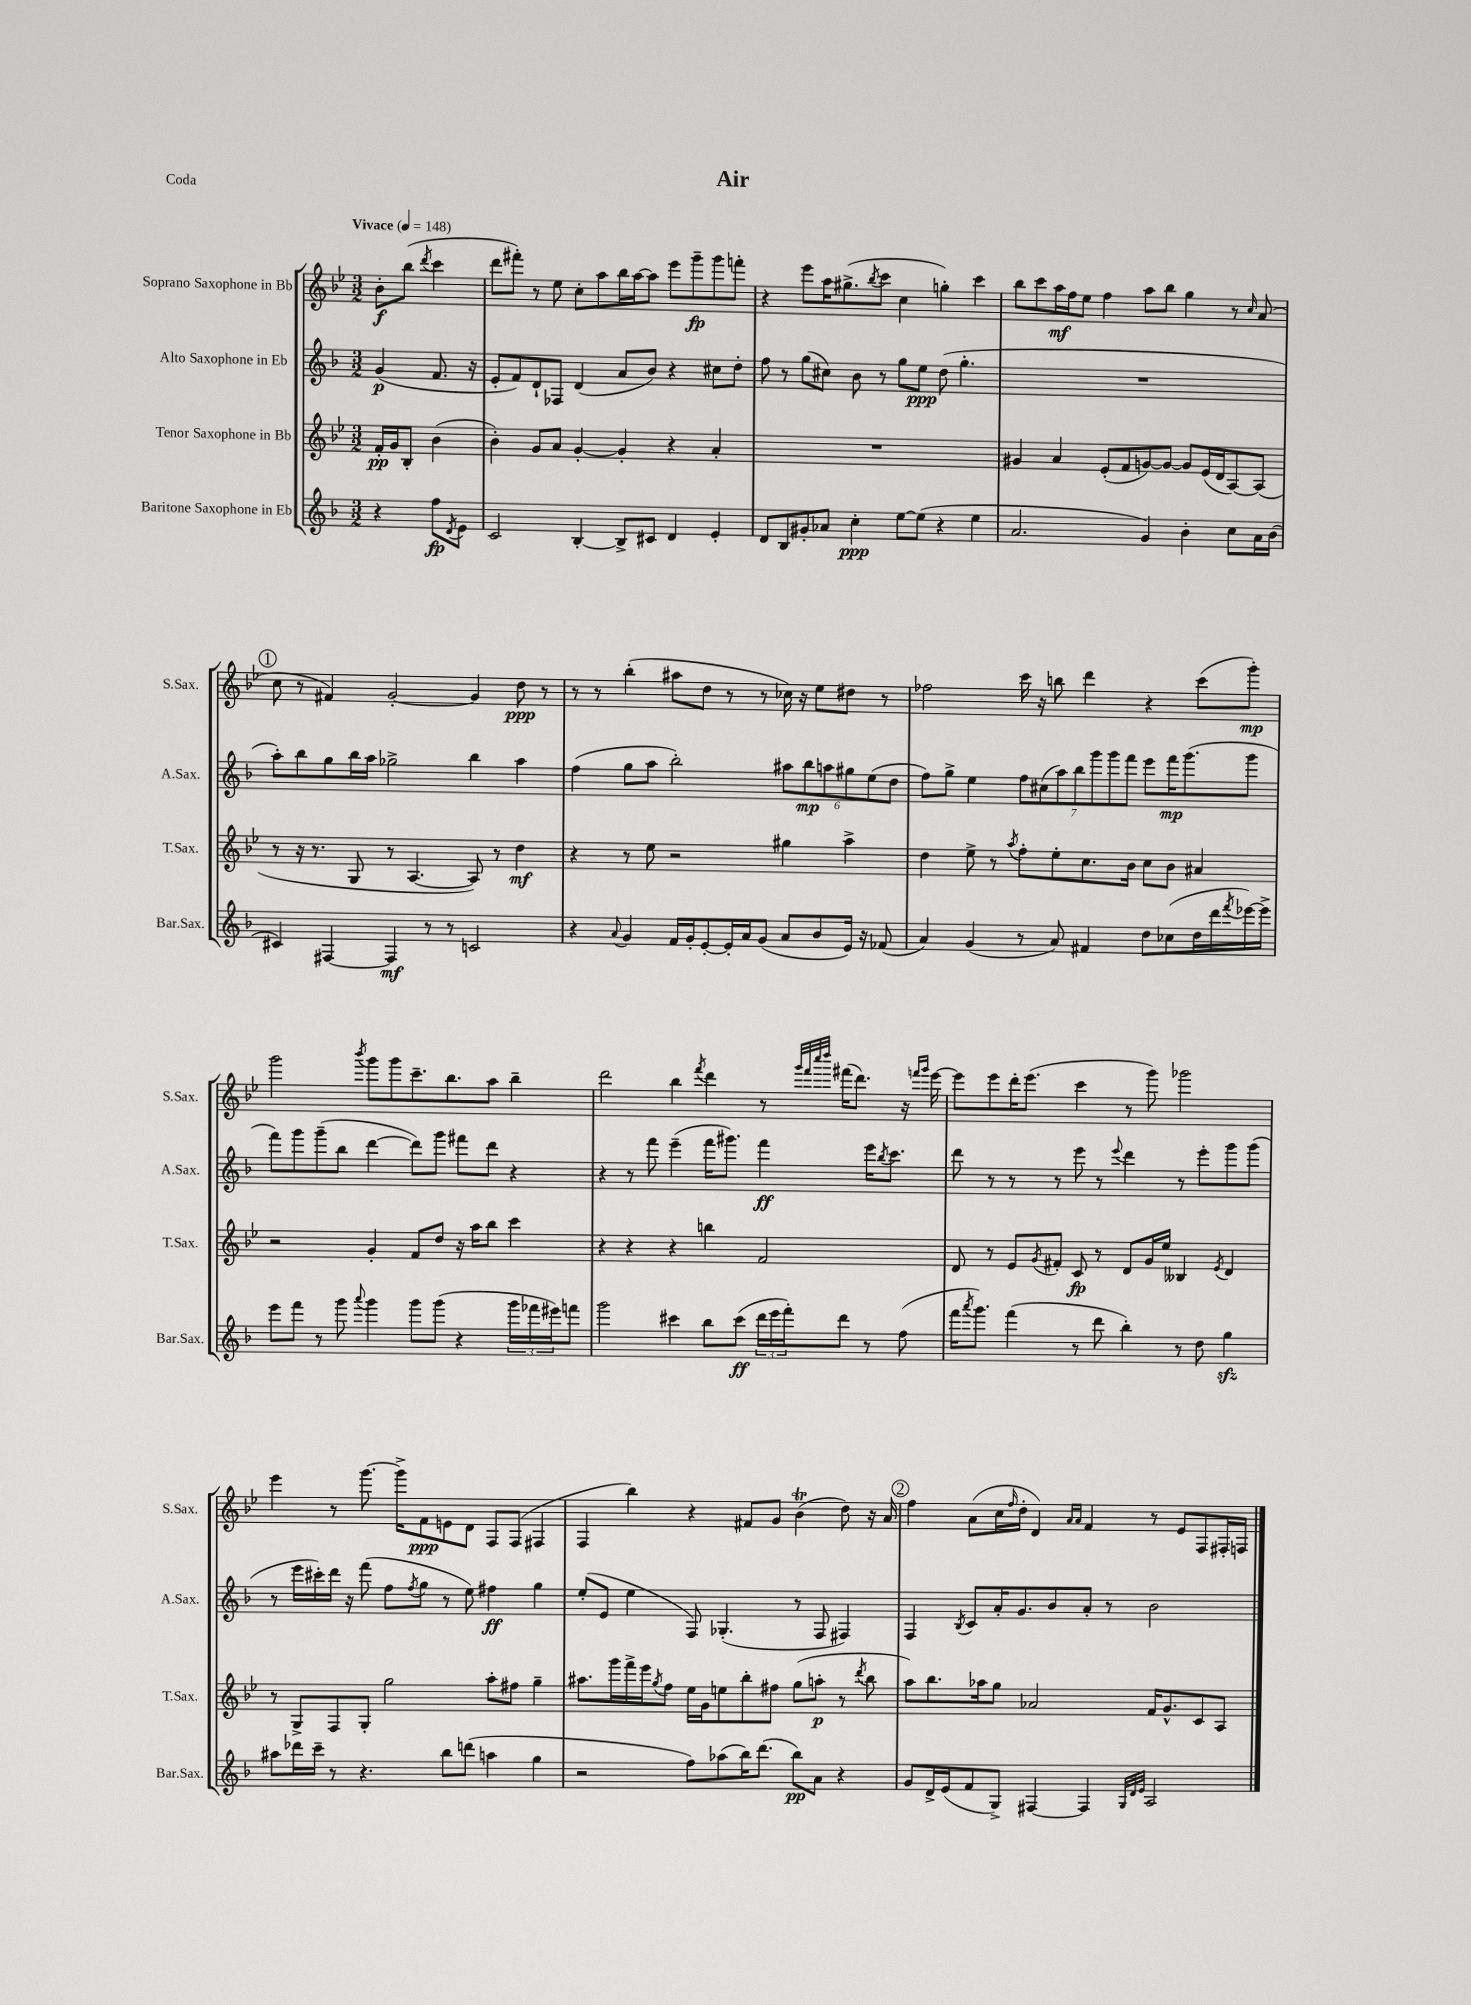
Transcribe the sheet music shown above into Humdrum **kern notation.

**kern	**kern	**kern	**kern
*staff4	*staff3	*staff2	*staff1
*clefG2	*clefG2	*clefG2	*clefG2
*k[b-]	*k[b-e-]	*k[b-]	*k[b-e-]
*M3/2	*M3/2	*M3/2	*M3/2
*MM148	*MM148	*MM148	*MM148
4r	16f'	(4g	8b-'
.	16g	.	.
.	8B-'	.	(8bb-
.	.	.	8qddd
8ff	(4b-	8.f	4ccc
8qd	.	.	.
8e	.	.	.
.	.	16r	.
=	=	=	=
2c	4b-')	8e'	8ddd
.	.	8f)	8fff#')
.	8g	8d`	8r
.	8a	8F-	8ee-
[4B-'	[4g'	(4d	8cc'
.	.	.	8aa
8B-^]	4g']	8a	16bb-
.	.	.	[16aa
8c#	.	8b-)	8aa]
4d	4r	4r	8eee-
.	.	.	8ggg~
4e'	4a'	8cc#	8ggg
.	.	8dd'	8fff'
=	=	=	=
8d	1.r	8ff	4r
8B-	.	8r	.
8g#'	.	(8gg	8eee-
8a-	.	8cc#)	16aa
.	.	.	(8.gg#^
4cc'	.	8b-	.
.	.	.	8qbb-
.	.	8r	8ccc
[8ee	.	8gg	4cc
(8ee]	.	8ee	.
4r	.	(8dd	4gg')
.	.	4.gg'	.
4ee	.	.	4ccc
=	=	=	=
2.a	4g#	1.r	8bb-
.	.	.	8ccc
.	4a	.	16aa
.	.	.	16ff
.	.	.	8ee-
.	(8e-'	.	4ff
.	8f	.	.
4g)	[8g)	.	8aa
.	8g_	.	8bb-
4b-'	8g]	.	4gg
.	(16e-	.	.
.	16d	.	.
8cc	[8A)	.	8r
.	.	.	16qqcc
16a	(8A]	.	(8a
(16b-	.	.	.
=	=	=	=
4c#)	8r	8aa')	8cc
.	16r	8bb-	8r
.	8.r	.	.
[4F#	.	8gg	4f#)
.	8G	16bb-	.
.	.	16aa	.
4F#]	8r	2gg-^	[2g'
.	[4.A	.	.
8r	.	.	.
8r	.	.	.
2c	8A])	4bb-	4g]
.	8r	.	.
.	4dd	4aa	8dd
.	.	.	8r
=	=	=	=
4r	4r	(4ff	8r
.	.	.	8r
8qqa	.	.	.
4g	8r	8gg	(4bb-'
.	8ee-	8aa	.
16f	2r	2bb-')	8aa#
16g'	.	.	.
[8e'	.	.	8dd
16e']	.	.	8r
16a	.	.	.
(8g	.	.	8r
8a	4gg#	12aa#	16cc-)
.	.	.	16r
.	.	12bb-	.
8b-	.	.	8ee-
.	.	12aa	.
16e)	4aa^	12gg#	8dd#
16r	.	.	.
.	.	(12ee	.
(8f-	.	.	8r
.	.	12dd	.
=	=	=	=
4a)	4dd	8ff)	2ff-
.	.	8gg^	.
(4g	8ee-^	4ee	.
.	8r	.	.
.	8qaa	.	.
8r	8ff'	14ff	16ccc
.	.	.	16r
.	.	(14cc#	.
8a)	8ee-'	.	8bb
.	.	14aa)	.
.	.	14bb-	.
4f#	8.cc	.	4ddd
.	.	14ggg	.
.	.	14ggg	.
.	.	14fff	.
.	16b-	.	.
8dd	8cc	8eee	4r
(8cc-	8b-	16fff	.
.	.	(8.ggg	.
16dd	4a#	.	(8ccc
16ddd	.	.	.
8qfff	.	.	.
[16eee-)	.	8ggg	8ggg')
16eee-^]	.	.	.
=	=	=	=
8eee	2r	8fff)	2ggg
8fff	.	8ggg	.
8r	.	(8ggg~	.
8ggg	.	8bb-	.
8qqaaa	.	.	8qbbb-
4ggg	4g'	[4ddd	8ggg
.	.	.	8ggg
8ggg	8f	8ddd])	8.ccc~
(8ggg	8dd	8ggg	.
.	.	.	8.bb-
4r	16r	8fff#	.
.	16aa	.	.
.	8bb-	8ddd	8aa
24ggg	4ccc	4r	4bb-~
24fff-	.	.	.
24eee#)	.	.	.
8fff	.	.	.
=	=	=	=
2ggg	4r	4r	2ddd
.	4r	8r	.
.	.	8fff	.
4ccc#	4r	(4eee~	4bb-
.	.	.	8qfff
8bb-	4bb	16fff	4ddd
.	.	8.ggg#)	.
(8ccc#	.	.	.
24ddd	2f	4fff	8r
24eee	.	.	.
24fff')	.	.	.
.	.	.	32qqggg
.	.	.	32qqfff
.	.	.	32qqcccc
.	.	.	32qqdddd
8ddd	.	.	(16fff#
.	.	.	8.ddd)
8r	.	16eee	.
.	.	8qbb-	.
.	.	8.ccc	.
(8ff	.	.	16r
.	.	.	16qqfff
.	.	.	16qqggg
.	.	.	[16eee-
=	=	=	=
16fff	8d	8ddd	8eee-]
8qaaa	.	.	.
8.ggg)	.	.	.
.	8r	8r	8eee-
(4fff	8e-	8r	16ddd'
.	.	.	(8.eee-
.	8qg	.	.
.	8f#'	8r	.
8r	8c	8eee	4ccc
8ddd	8r	8r	.
.	.	8qqeee	.
4bb-')	8d	4ddd	8r
.	16g	.	8ggg)
.	16ee-	.	.
8r	4B--	8r	2ggg-
8dd	.	8eee'	.
.	8qe-	.	.
4gg	4d	8ggg	.
.	.	(8ggg	.
=	=	=	=
8aa#	8r	8r	4eee-
16ddd-	8G^	16eee	.
16ccc~	.	16ccc#')	.
8r	8F	16ddd	8r
.	.	16r	.
4.r	8G'	(8fff	[8.ggg
.	2gg	8ff	.
.	.	.	16ggg^]
.	.	8qff	.
.	.	8gg	8f
8bb-	.	8r	8e
(8ddd	.	8ee)	8d
4aa	8aa'	4ff#	8F
.	8ff#	.	(8F
4gg	4gg~	4gg	4F#
=	=	=	=
2r	8.aa#	(8ee'	4F
.	.	8e	.
.	16ggg	.	.
.	16fff^	4ee	4bb-)
.	16eee-	.	.
.	8qgg	.	.
.	8ff	.	.
8ff)	16ee-	8F)	4r
.	16g	.	.
(8aa-	8ee	(4.G-'	.
16bb-)	8bb-'	.	8f#
(8.ddd	.	.	.
.	8ff#	.	8g
8bb-)	(8gg	8r	(4b-
8a	8aa'	8F	.
4r	8r	4F#)	8dd)
.	8qddd	.	.
.	8bb-	.	16r
.	.	.	16a
=	=	=	=
8g	8aa)	4F	4ff
16d^	8.bb-	.	.
(16e	.	.	.
.	.	8qB-	.
8f	.	8c	(8a
.	16aa-	.	.
8G^)	8gg	16a'	16cc
.	.	.	16qqff
.	.	8.g	16dd'
[4F#	2a-	.	4d)
.	.	8b-	.
.	.	.	16qqa
.	.	.	16qqa
4F#]	.	8a'	4f
.	.	8r	.
32qqG	.	.	.
32qqd	.	.	.
32qqe	.	.	.
2A	16f	2b-	8r
.	8.g^^	.	.
.	.	.	8e-
.	8c	.	8F
.	8A	.	16F#'
.	.	.	16F
==	==	==	==
*-	*-	*-	*-
